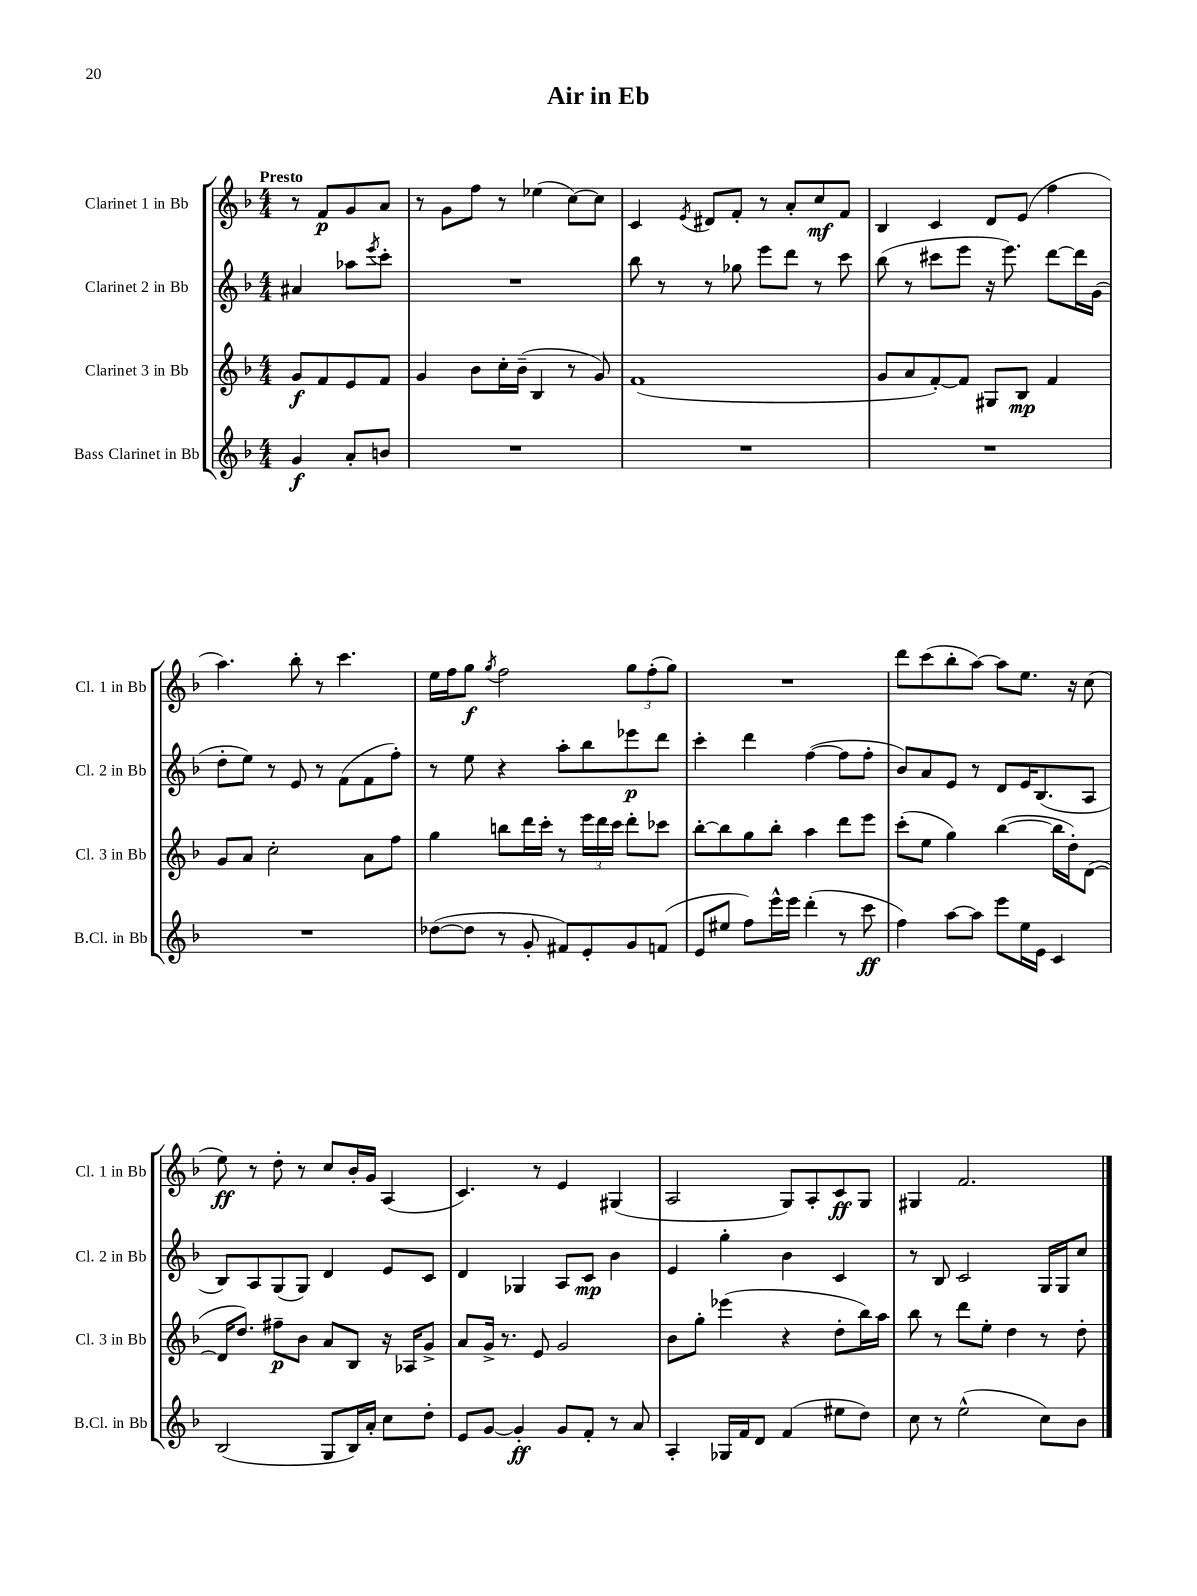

**kern	**kern	**kern	**kern
*staff4	*staff3	*staff2	*staff1
*clefG2	*clefG2	*clefG2	*clefG2
*k[b-]	*k[b-]	*k[b-]	*k[b-]
*M4/4	*M4/4	*M4/4	*M4/4
4g/	8g/L	4a#/	8r
.	8f/	.	8f/L
8a'/L	8e/	8aa-\L	8g/
.	.	8qeee/	.
8b/J	8f/J	8ccc'\J	8a/J
=	=	=	=
1r	4g/	1r	8r
.	.	.	8g\L
.	8b-\L	.	8ff\J
.	16cc'\L	.	8r
.	(16b-~\JJ	.	.
.	4B-/	.	(4ee-\
.	8r	.	[8cc\L)
.	8g/)	.	8cc\]J
=	=	=	=
1r	(1f	8bb-\	4c/
.	.	8r	.
.	.	.	8qe/
.	.	8r	8d#/L
.	.	8gg-\	8f'/J
.	.	8eee\L	8r
.	.	8ddd\J	8a'/L
.	.	8r	8cc/
.	.	8ccc\	8f/J
=	=	=	=
1r	8g/L	(8bb-\	4B-/
.	8a/	8r	.
.	[8f'/)	8ccc#\L	4c/
.	8f/]J	8eee\J	.
.	8G#/L	16r	8d/L
.	.	8.eee\)	.
.	8B-/J	.	(8e/J
.	4f/	[8ddd\L	4ff\
.	.	16ddd\]L	.
.	.	(16g\JJ	.
=	=	=	=
1r	8g/L	8dd'\L	4.aa\)
.	8a/J	8ee\J)	.
.	2cc'\	8r	.
.	.	8e/	8bb-'\
.	.	8r	8r
.	.	(8f\L	4.ccc\
.	8a\L	8f\	.
.	8ff\J	8ff'\J)	.
=	=	=	=
([8dd-\L	4gg\	8r	16ee\LL
.	.	.	16ff\J
8dd-\]J	.	8ee\	8gg\J
.	.	.	8qgg/
8r	8bb\L	4r	2ff\
8g'/	16ddd\L	.	.
.	16ccc'\JJ	.	.
8f#/L)	8r	8aa'\L	.
8e'/	24eee\LL	8bb-\	.
.	24ddd\	.	.
.	24ccc\JJ	.	.
8g/	8ddd'\L	8eee-\	12gg\L
.	.	.	(12ff'\
(8f/J	8ccc-\J	8ddd\J	.
.	.	.	12gg\J)
=	=	=	=
8e/L	[8bb-'\L	4ccc'\	1r
8ee#/J	8bb-\]	.	.
8ff\L)	8gg\	4ddd\	.
16eee^^\L	8bb-'\J	.	.
16eee\JJ	.	.	.
(4ddd'\	4aa\	([4ff\	.
8r	8ddd\L	8ff\]L	.
8ccc\	8eee\J	8ff'\J	.
=	=	=	=
4ff\)	(8ccc'\L	8b-/L)	8ddd\L
.	8ee\J	8a/	(8ccc\
[8aa\L	4gg\)	8e/J	8bb-'\
8aa\]J	.	8r	[8aa\J)
8eee\L	([4bb-\	8d/L	8aa\]L
16ee\L	.	16e/K	8.ee\J
16e\JJ	.	(8.B-/	.
4c/	16bb-\]LL	.	.
.	16dd'\J)	.	16r
.	([8d\J	8A/J	(8cc\
=	=	=	=
(2B-/	16d/]LK	8B-/L)	8ee\)
.	8.dd/J)	.	.
.	.	8A/	8r
.	8ff#~\L	(8G/	8dd'\
.	8b-\J	8G/J)	8r
8G/L	8a/L	4d/	8cc/L
16B-/L)	8B-/J	.	16b-'/L
16a'/JJ	.	.	16g/JJ
8cc\L	16r	8e/L	(4A/
.	16A-/LK	.	.
8dd'\J	8g^/J	8c/J	.
=	=	=	=
8e/L	8a/L	4d/	4.c/)
[8g/J	16g^/Jk	.	.
.	8.r	.	.
4g'/]	.	4G-/	.
.	8e/	.	8r
8g/L	2g/	8A/L	4e/
8f'/J	.	8c/J	.
8r	.	4b-\	(4G#/
8a/	.	.	.
=	=	=	=
4A'/	8b-\L	4e/	2A/
.	8gg'\J	.	.
16G-/LL	(4eee-\	4gg'\	.
16f/J	.	.	.
8d/J	.	.	.
(4f/	4r	4b-\	8G/L)
.	.	.	8A'/
8ee#\L	8dd'\L	4c/	8c/
8dd\J)	16bb-\L)	.	8G/J
.	16aa\JJ	.	.
=	=	=	=
8cc\	8bb-\	8r	4G#/
8r	8r	8B-/	.
(2ee^^\	8ddd\L	2c/	2.f/
.	8ee'\J	.	.
.	4dd\	.	.
8cc\L)	8r	16G/LL	.
.	.	16G/J	.
8b-\J	8dd'\	8cc/J	.
==	==	==	==
*-	*-	*-	*-
